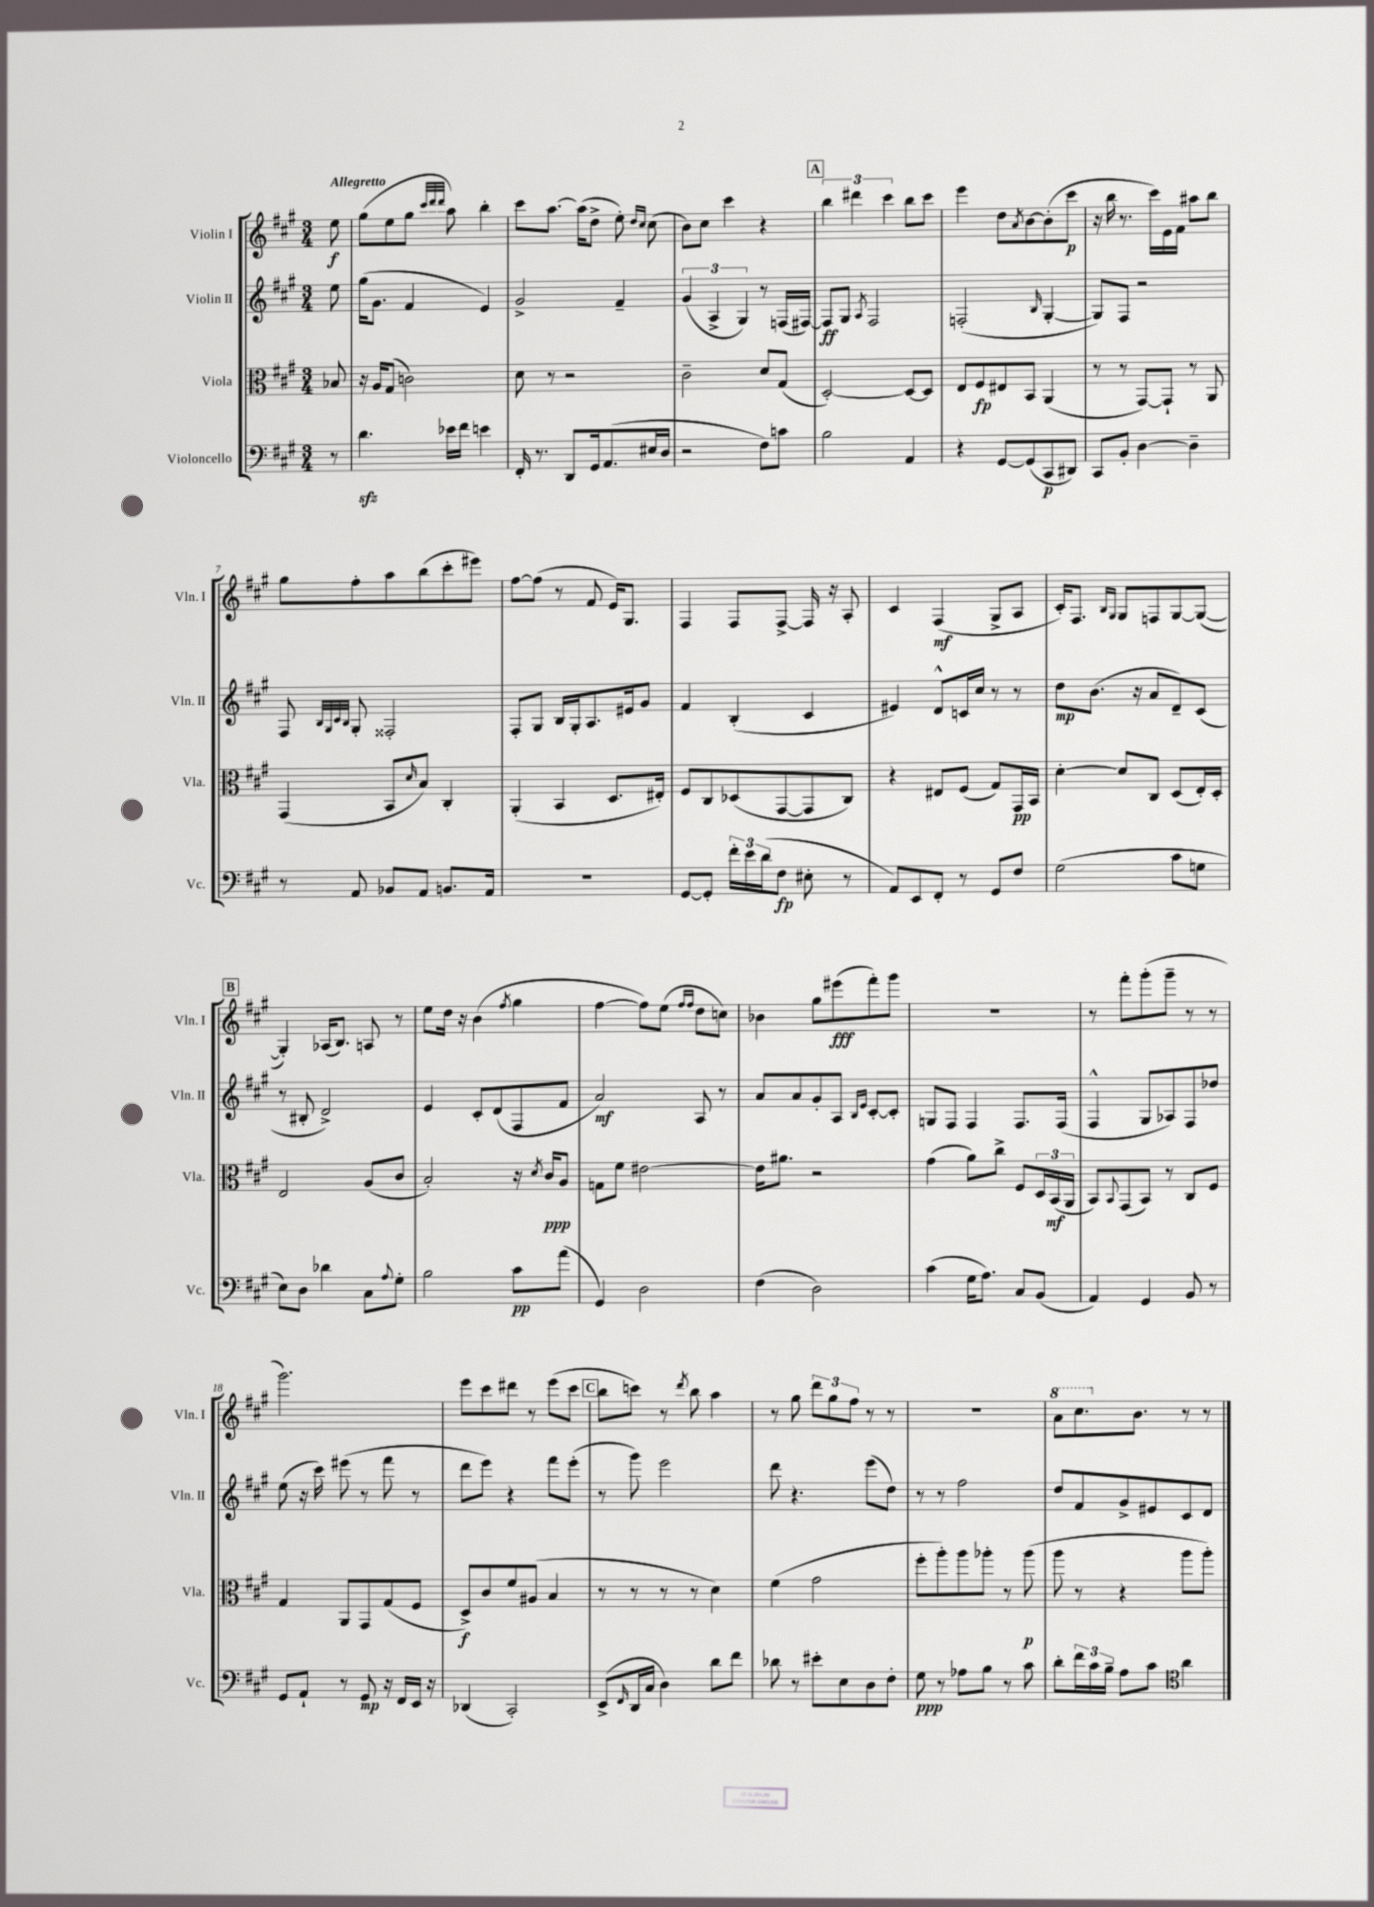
<<
\new StaffGroup <<
\new Staff = "s0" \with { instrumentName = "Violin I" shortInstrumentName = "Vln. I" } {
    \clef treble \key a \major \numericTimeSignature \time 3/4 \partial 8 \tempo "Allegretto"
    e''8\f |
    gis''8( e''8 gis''8 \grace { cis'''32 d'''32 d'''32 } a''8) b''4-. |
    cis'''8 a''8.~ a''16( d''8-> e''8-.) \grace { d''16 cis''16 } cis''8( |
    b'8) cis''8 cis'''4 r4 |
    \mark \markup { \box "A" } \tuplet 3/2 { b''4 dis'''4 cis'''4 } b''8 cis'''8 |
    e'''4 d''8 \acciaccatura { a'8 } b'8~ b'8-.( cis'''8\p |
    r16 b''16 r8. cis'''16) e'16 fis'16 ais''8 b''8 |
    gis''8 fis''8-. a''8 b''8( cis'''8-. eis'''8) |
    fis''8~ fis''8( r8 fis'8 e'16) gis8. |
    fis4 fis8 fis8~-> fis16 r16 a8-. |
    cis'4 fis4\mf( gis8-> a8 |
    cis'16-.) fis8. \grace { b16 gis16 } gis8 f8 gis8~ gis8~( |
    \mark \markup { \box "B" } gis4-.) aes16( b8.) a8 r8 |
    e''8 d''16 r16 b'4( \acciaccatura { fis''8 } gis''4 |
    fis''4~ fis''8) e''8( \grace { fis''16 fis''16 } d''8 c''8) |
    bes'4 gis''8 eis'''8\fff( fis'''8-.) gis'''8 |
    R2. |
    r8 fis'''8-. gis'''8-.( gis'''8-- r8 r8 |
    gis'''2.) |
    e'''8 cis'''8 dis'''8 r8 e'''8( cis'''8 |
    \mark \markup { \box "C" } b''8 c'''8) r8 \acciaccatura { d'''8 } b''8 a''4 |
    r8 gis''8 \tuplet 3/2 { d'''8 gis''8 fis''8 } r8 r8 |
    R2. |
    \ottava #1 a''8 cis'''8. \ottava #0 b'8. r8 r8 \bar "|." |
}
\new Staff = "s1" \with { instrumentName = "Violin II" shortInstrumentName = "Vln. II" } {
    \clef treble \key a \major \numericTimeSignature \time 3/4 \partial 8
    e''8 |
    gis''16( gis'8. fis'4 e'4) |
    gis'2-> fis'4-- |
    \tuplet 3/2 { gis'4( a4-> gis4) } r8 f16( fis16~) |
    \mark \markup { \box "A" } fis8\ff gis8 \acciaccatura { a8 } fis2 |
    f2-.( \grace { b16 } gis4~-. |
    gis8) fis8 r2 |
    fis8 \grace { b32 gis32 cis'32 b32 } gis8-. fisis2-. |
    fis8-. gis8 b16 gis16-. a8. eis'16 gis'8 |
    fis'4 b4-.( cis'4 |
    eis'4) d'8-^ c'16 cis''16 r8 r8 |
    d''8\mp b'8.( r16 a'8 d'8--) cis'8( |
    \mark \markup { \box "B" } r8 bis8-. d'2->) |
    e'4 cis'8-. d'8( fis8 fis'8 |
    a'2\mf) a8 r8 |
    a'8 a'8 gis'8-. a8 \grace { b16 e'16 } cis'8~-. cis'8-. |
    g8 fis8 fis4 fis8. fis16( |
    fis4-^ gis8 aes8) fis8 des''8 |
    e''8( r16 cis'''16) eis'''8( r8 fis'''8 r8 |
    d'''8 e'''8) r4 fis'''8 e'''8-.( |
    \mark \markup { \box "C" } r8 gis'''8) e'''2 |
    d'''8 r4. e'''8( d''8) |
    r8 r8 fis''2 |
    d''8 fis'8 gis'8-> eis'8 cis'8 d'8 \bar "|." |
}
\new Staff = "s2" \with { instrumentName = "Viola" shortInstrumentName = "Vla." } {
    \clef alto \key a \major \numericTimeSignature \time 3/4 \partial 8
    bes8 |
    r16 a16 gis8( c'2) |
    d'8 r8 r2 |
    cis'2-- d'8 gis8( |
    \mark \markup { \box "A" } d2~-.) d8~ d8 |
    e8 fis8\fp eis8 b,8 a,4( |
    r8 r8 gis,8~) gis,8-! r8 a,8 |
    gis,4( b,8 \grace { d'16 } b8) cis4-. |
    a,4-.( b,4 d8. eis16-.) |
    fis8 cis8 des8( gis,8~ gis,8 cis8) |
    r4 eis8 fis8( gis8) gis,16\pp b,16 |
    d'4~-. d'8 cis8 d8( e16-.) d16-. |
    \mark \markup { \box "B" } e2 a8( cis'8 |
    b2-.) r16 \acciaccatura { d'8 } cis'16\ppp a8 |
    g8 fis'8 eis'2~ |
    eis'16 ais'8. r2 |
    gis'4( a'8) cis''8-> fis8 \tuplet 3/2 { d16 b,16\mf( a,16 } |
    b,8) \appoggiatura { b,8 } gis,8( b,8) r8 cis8 fis8 |
    gis4 a,8 gis,8 gis8( fis8 |
    d8->\f) cis'8 fis'8 ais8( b4 |
    \mark \markup { \box "C" } r8 r8 r8 r8 d'4) |
    fis'4( gis'2 |
    fis''8-. a''8-.) a''8 aes''8-. r8 aes''8\p( |
    a''8 r8 r4 a''8 a''8-.) \bar "|." |
}
\new Staff = "s3" \with { instrumentName = "Violoncello" shortInstrumentName = "Vc." } {
    \clef bass \key a \major \numericTimeSignature \time 3/4 \partial 8
    r8 |
    d'4.\sfz ees'16 fis'16 e'4 |
    fis,16-. r8. d,8 gis,16 a,8.( eis16 d16 |
    r2 fis8) c'8 |
    \mark \markup { \box "A" } b2 a,4 |
    r4 gis,8~ gis,8( cis,8\p dis,8) |
    cis,8 b,8-. d4~ d4-- |
    r8 a,8 bes,8 a,8 b,8. a,16 |
    R2. |
    gis,8~ gis,8-. \tuplet 3/2 { fis'16-. e'16 d'16( } fis8\fp eis8-. r8 |
    a,8) e,8 fis,8-. r8 gis,8 fis8 |
    gis2( cis'8 g8 |
    \mark \markup { \box "B" } e8) d8 des'4 cis8 \appoggiatura { a8 } gis8-. |
    b2 cis'8\pp a'8( |
    gis,4) d2 |
    fis4( d2) |
    cis'4( gis16 a8.) cis8 b,8( |
    a,4) gis,4 b,8 r8 |
    gis,8 a,8-! r8 gis,8\mp r16 fis,16 e,16 r16 |
    des,4( cis,2-.) |
    \mark \markup { \box "C" } e,8->( \grace { fis,16 } d,16 cis16 d4) d'8 fis'8 |
    des'8 r8 eis'8-. e8 d8 fis8-. |
    gis8\ppp r8 aes8 b8 r8 cis'8 |
    d'8-. \tuplet 3/2 { fis'16 cis'16 b16-- } a8 cis'8 \clef tenor a'4 \bar "|." |
}
>>
>>
